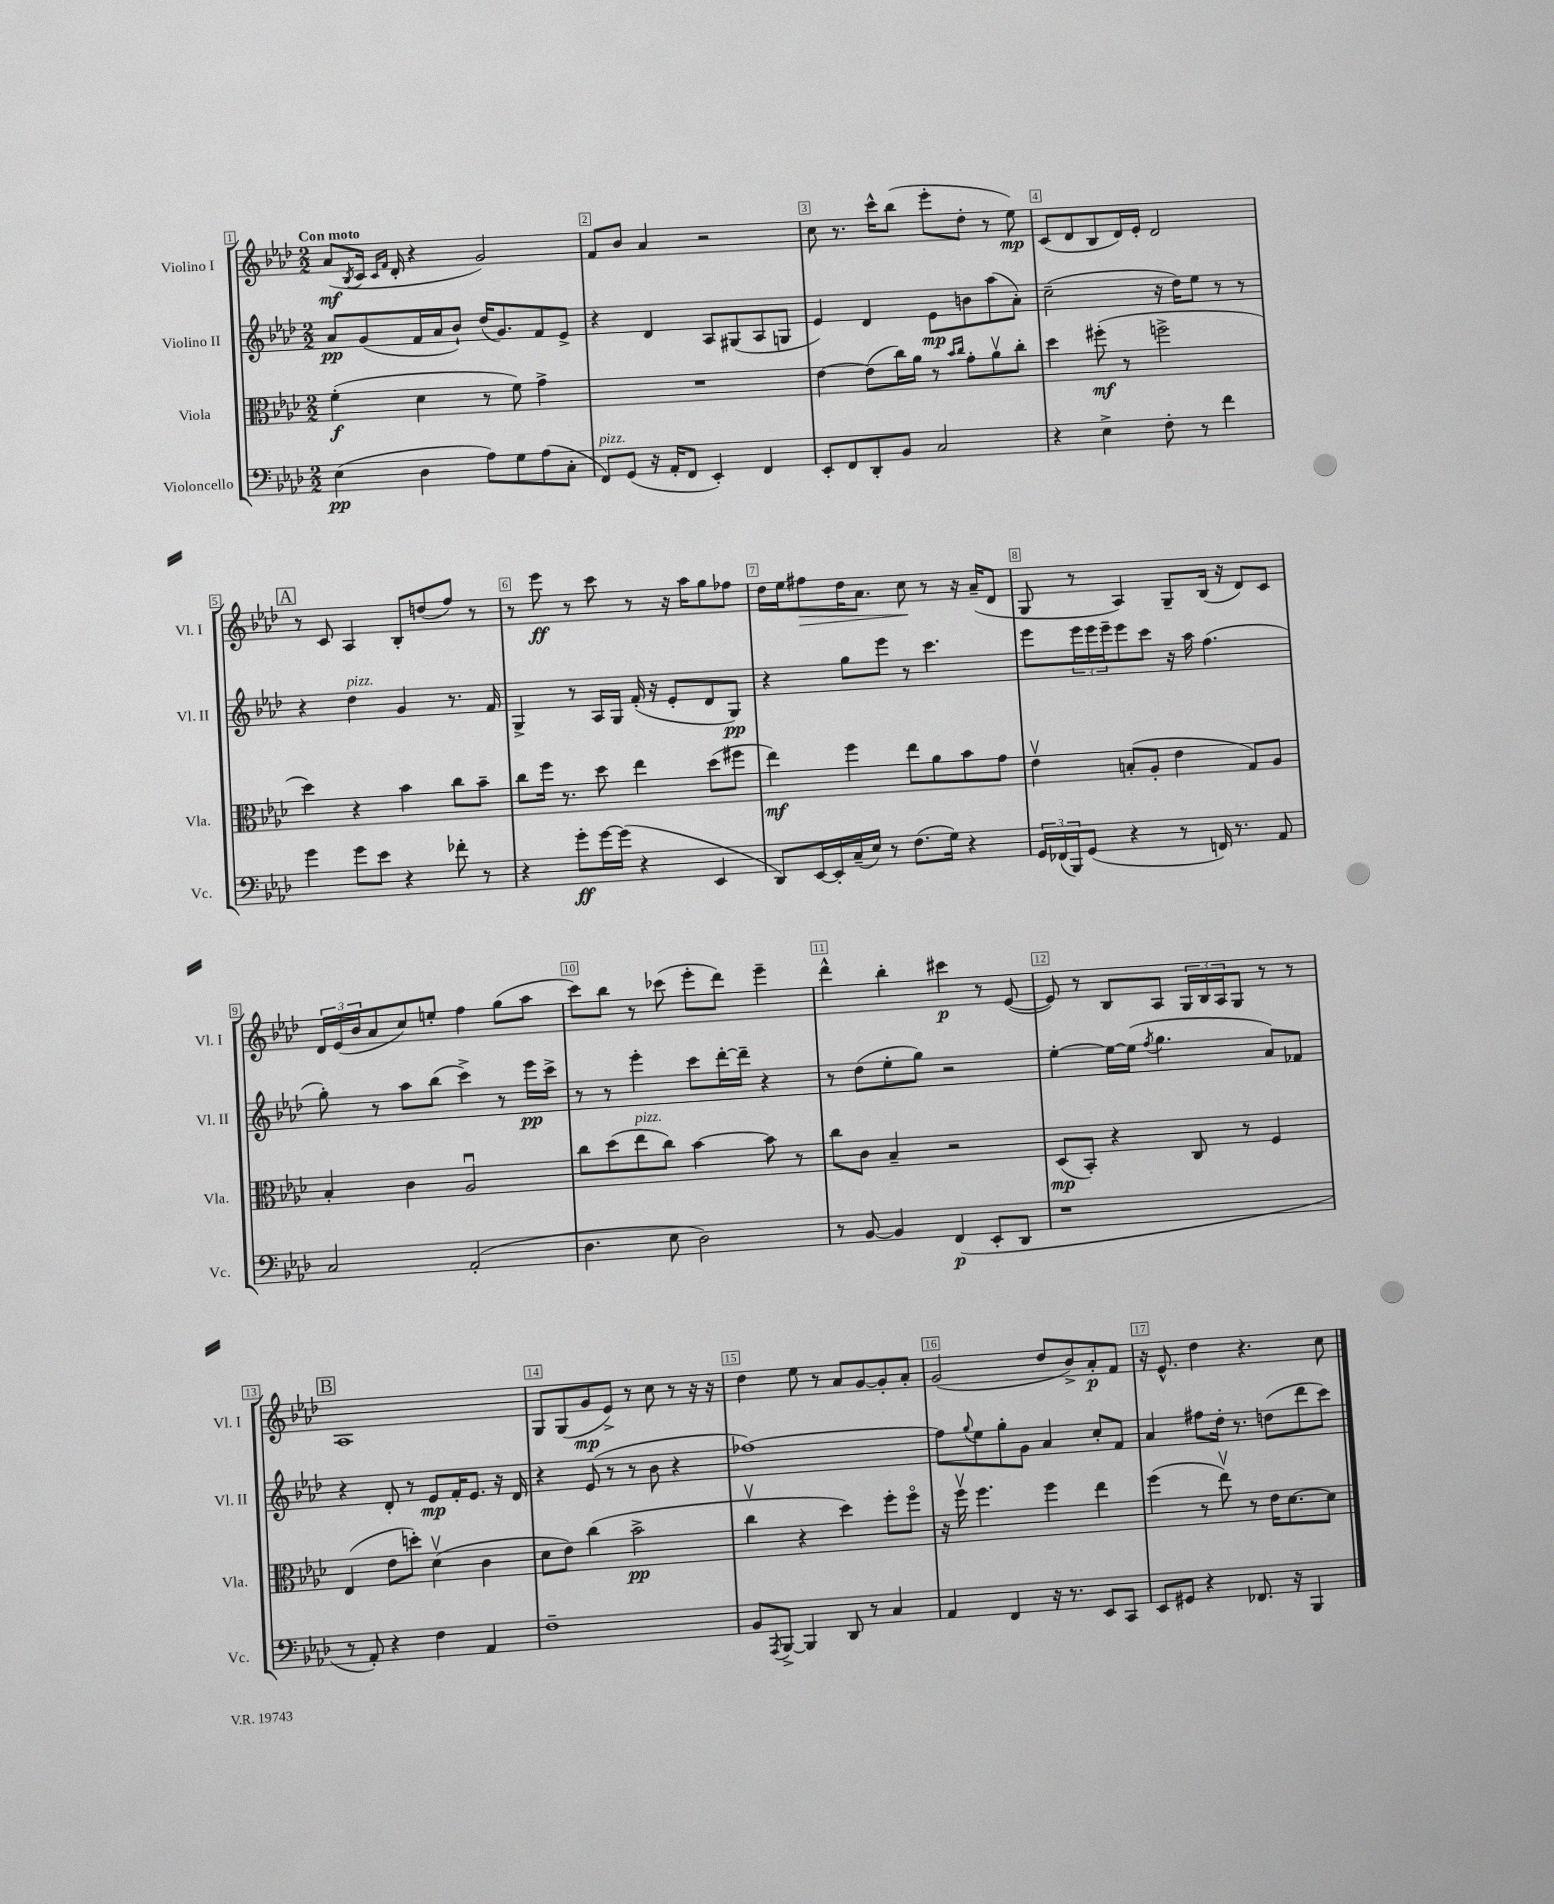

**kern	**dynam	**kern	**dynam	**kern	**dynam	**kern	**dynam
*part4	*part4	*part3	*part3	*part2	*part2	*part1	*part1
*staff4	*staff4	*staff3	*staff3	*staff2	*staff2	*staff1	*staff1
*I"Violoncello	*	*I"Viola	*	*I"Violino II	*	*I"Violino I	*
*I'Vc.	*	*I'Vla.	*	*I'Vl. II	*	*I'Vl. I	*
*clefF4	*	*clefC3	*	*clefG2	*	*clefG2	*
*k[b-e-a-d-]	*	*k[b-e-a-d-]	*	*k[b-e-a-d-]	*	*k[b-e-a-d-]	*
*M2/2	*	*M2/2	*	*M2/2	*	*M2/2	*
=1	=1	=1	=1	=1	=1	=1	=1
!	!	!	!	!	!	!LO:TX:a:B:t=Con moto	!
(4E-\	pp	(4f'\	f	8a-/L	pp	(8a-/L	mf
.	.	.	.	.	.	8qB-/	.
.	.	.	.	(8g/	.	16c/Jk	.
.	.	.	.	.	.	16qqc/LL	.
.	.	.	.	.	.	16qqf/JJ	.
.	.	.	.	.	.	16d-'/	.
4D-\	.	4d-\	.	16f/L	.	4r	.
.	.	.	.	16a-/J	.	.	.
.	.	.	.	8b-`/J)	.	.	.
8A-\L)	.	8r	.	(16dd-/KL	.	2g/)	.
.	.	.	.	8.g/)	.	.	.
8G\	.	8f\)	.	.	.	.	.
(8A-\	.	4g^\	.	8f/	.	.	.
8C'\J	.	.	.	8e-^/J	.	.	.
=2	=2	=2	=2	=2	=2	=2	=2
!LO:TX:a:i:t=pizz.	!	!	!	!	!	!	!
8FF/L)	.	1r	.	4r	.	8f/L	.
(8GG/J	.	.	.	.	.	8b-/J	.
16r	.	.	.	4d-/	.	4a-/	.
16AA-'/KL	.	.	.	.	.	.	.
8FF/J	.	.	.	.	.	.	.
4EE-'/)	.	.	.	8A-/L	.	2r	.
.	.	.	.	(8G#X/	.	.	.
4FF/	.	.	.	8A-/	.	.	.
.	.	.	.	8Gn/J	.	.	.
=3	=3	=3	=3	=3	=3	=3	=3
8EE-'/L	.	[4e-\	.	4e-/)	.	8cc\	.
8FF/	.	.	.	.	.	8.r	.
8DD-'/	.	(8e-\L]	.	4d-/	.	.	.
.	.	.	.	.	.	16ccc^^\KL	.
8BB-/J	.	16cc\L)	.	.	.	(8bb-\J	.
.	.	16a-\JJ	.	.	.	.	.
2C/	.	8r	.	8e-\L	mp	8eee-'\L	.
.	.	16qqb-/LL	.	.	.	.	.
.	.	16qqcc/JJ	.	.	.	.	.
.	.	8g'\L	.	8bn\	.	8dd-'\J	.
.	.	8a-v\	.	(8aa-\	.	8r	.
.	.	8cc'\J	.	8a-'\J)	.	8ee-\)	mp
=4	=4	=4	=4	=4	=4	=4	=4
4r	.	4dd-\	.	(2cc~\	.	(8c/L	.
.	.	.	.	.	.	8d-/	.
4E-^\	.	(8ff#X'\	mf	.	.	8B-/	.
.	.	8r	.	.	.	16d-/L)	.
.	.	.	.	.	.	16e-'/JJ	.
8F'\	.	2ffn^\	.	16r	.	2d-/	.
.	.	.	.	16dd-\KL)	.	.	.
8r	.	.	.	8ee-\J	.	.	.
4f\	.	.	.	8r	.	.	.
.	.	.	.	8r	.	.	.
!!LO:LB:g=z
!!LO:REH:place=s1:t=A
=5	=5	=5	=5	=5	=5	=5	=5
4g\	.	4dd-\)	.	4r	.	8r	.
.	.	.	.	.	.	8c/	.
!	!	!	!	!LO:TX:a:i:t=pizz.	!	!	!
8g\L	.	4r	.	4dd-\	.	4A-/	.
8e-\J	.	.	.	.	.	.	.
4r	.	4b-\	.	4g/	.	8B-'/L	.
.	.	.	.	.	.	(8ddn/	.
8f-X'\	.	8cc\L	.	8.r	.	8ff/J)	.
8r	.	8b-~\J	.	.	.	8r	.
.	.	.	.	16f/	.	.	.
=6	=6	=6	=6	=6	=6	=6	=6
4r	.	8cc\L	.	4G^/	.	8r	.
.	.	16ff\Jk	.	.	.	8eee-\	ff
.	.	8.r	.	.	.	.	.
8g'\L	ff	.	.	8r	.	8r	.
[16g\L	.	8dd-\	.	16A-/LL	.	8ccc\	.
(16g\JJ]	.	.	.	16G/JJ	.	.	.
4r	.	4ee-\	.	(16f'/	.	8r	.
.	.	.	.	16r	.	.	.
.	.	.	.	8e-'/L	.	16r	.
.	.	.	.	.	.	16aa-\KL	.
4EE-/	.	(8dd-\L	.	8d-/	.	8gg\	.
.	.	8ff#X\J	.	8G/J)	pp	8ff-X\J	.
=7	=7	=7	=7	=7	=7	=7	=7
8DD-/L)	.	4ee-\)	mf	4r	.	16dd-\LL	.
.	.	.	.	.	.	16ee-\J	.
!	!	!	!	!	!	!	!LO:HP:b
[16EE-/L	.	.	.	.	.	8ff#X\	>
16EE-'/]	.	.	.	.	.	.	.
(16C~/	.	4ff\	.	8gg\L	.	16dd-\K	.
16E-/JJ)	.	.	.	.	.	8.a-\J	.
8r	.	.	.	8eee-\J	.	.	.
(8.F\L	.	8ee-\L	.	8r	.	8cc\	.
.	.	8a-\	.	4.ccc\	.	8r	]
16G\Jk)	.	.	.	.	.	.	.
4r	.	8b-\	.	.	.	16r	.
.	.	.	.	.	.	(16a-~/KL	.
.	.	8g\J	.	.	.	8d-/J	.
=8	=8	=8	=8	=8	=8	=8	=8
24GG/LL	.	4e-v\	.	8eee-\L	.	8G/	.
(24FF-X/	.	.	.	.	.	.	.
24BBB-/J)	.	.	.	.	.	.	.
(8GG/J	.	.	.	24eee-\L	.	8r	.
.	.	.	.	24eee-\	.	.	.
.	.	.	.	24eee-~\J	.	.	.
4r	.	(8Bn'/L	.	8eee-\	.	4A-/)	.
.	.	8A-'/J	.	8ccc\J	.	.	.
8r	.	4e-\	.	16r	.	8G~/L	.
.	.	.	.	16aa-\	.	.	.
16FFn/)	.	.	.	(4.ff\	.	(16B-/Jk	.
8.r	.	.	.	.	.	16r	.
.	.	8G/L)	.	.	.	8d-/L)	.
8AA-/	.	8A-/J	.	.	.	8c/J	.
!!LO:LB:g=z
=9	=9	=9	=9	=9	=9	=9	=9
2C/	.	4B-'/	.	8gg'\)	.	24d-/LL	.
.	.	.	.	.	.	(24e-/	.
.	.	.	.	.	.	24b-/J	.
.	.	.	.	8r	.	8a-/	.
.	.	4c\	.	8aa-\L	.	8cc/)	.
.	.	.	.	(8bb-\J	.	8een'/J	.
(2AA-'/	.	2A-u/	.	4ccc^\)	.	4ff\	.
.	.	.	.	8r	.	(8gg\L	.
.	.	.	.	16eee-\LL	pp	8aa-\J	.
.	.	.	.	16ccc^\JJ	.	.	.
=10	=10	=10	=10	=10	=10	=10	=10
4.D-\	.	8cc\L	.	8r	.	8ccc\L)	.
.	.	(8dd-\	.	8r	.	8bb-\J	.
!	!	!LO:TX:a:i:t=pizz.	!	!	!	!	!
.	.	8ee-\	.	4eee-'\	.	8r	.
8E-\	.	8cc\J)	.	.	.	(8ccc-X\	.
2D-\)	.	[4b-\	.	8ccc\L	.	8eee-'\L	.
.	.	.	.	[16ddd-'\L	.	8ddd-\J)	.
.	.	.	.	16ddd-~\JJ]	.	.	.
.	.	8b-\]	.	4r	.	4eee-~\	.
.	.	8r	.	.	.	.	.
=11	=11	=11	=11	=11	=11	=11	=11
8r	.	8cc\L	.	8r	.	4ddd-^^\	.
[8BB-/	.	8c\J	.	(8dd-\L	.	.	.
4BB-/]	.	4B-~/	.	8ee-'\	.	4bb-'\	.
.	.	.	.	8gg\J)	.	.	.
(4FF/	p	2r	.	2r	.	4ccc#X\	p
8EE-'/L	.	.	.	.	.	8r	.
8DD-/J	.	.	.	.	.	([8e-/	.
=12	=12	=12	=12	=12	=12	=12	=12
1r	.	(8D-/L	mp	[4ee-'\	.	8e-/])	.
.	.	8BB-'/J)	.	.	.	8r	.
.	.	4r	.	16ee-\LL_	.	8B-/L	.
.	.	.	.	(16ee-\JJ]	.	.	.
.	.	.	.	8qff/	.	.	.
.	.	.	.	4.gg\	.	8A-/J	.
.	.	8C/	.	.	.	24G/LL	.
.	.	.	.	.	.	24B-/	.
.	.	.	.	.	.	24A-/J	.
.	.	8r	.	.	.	8G/J	.
.	.	4F/	.	8a-/L)	.	8r	.
.	.	.	.	8f-X/J	.	8r	.
!!LO:LB:g=z
!!LO:REH:place=s1:t=B
=13	=13	=13	=13	=13	=13	=13	=13
8r	.	(4E-/	.	4r	.	1A-	.
8AA-'/)	.	.	.	.	.	.	.
4r	.	8e-\L	.	8d-'/	.	.	.
.	.	8ddn'\J)	.	8r	.	.	.
4F\	.	(4d-v\	.	8e-/L	mp	.	.
.	.	.	.	16f'/K	.	.	.
.	.	.	.	8.e-/J	.	.	.
4AA-/	.	4c\	.	.	.	.	.
.	.	.	.	16r	.	.	.
.	.	.	.	16d-/	.	.	.
=14	=14	=14	=14	=14	=14	=14	=14
1F~	.	8d-\L	.	4r	.	8G/L	.
.	.	8e-\J)	.	.	.	(8G/	.
.	.	(4cc\	.	(8e-/	.	8g/	mp
.	.	.	.	8r	.	8e-^/J)	.
.	.	2b-^\	pp	8r	.	8r	.
.	.	.	.	8b-\	.	8cc\	.
.	.	.	.	4r	.	8r	.
.	.	.	.	.	.	16r	.
.	.	.	.	.	.	16r	.
=15	=15	=15	=15	=15	=15	=15	=15
8BB-/L	.	4ccv\	.	[1ff-X)	.	4dd-\	.
8qAAA-/	.	.	.	.	.	.	.
[8BBB-^/J	.	.	.	.	.	.	.
4BBB-/]	.	4r	.	.	.	8ee-\	.
.	.	.	.	.	.	8r	.
8DD-/	.	4dd-\)	.	.	.	8a-/L	.
8r	.	.	.	.	.	[8g/	.
4C/	.	8ff'\L	.	.	.	8g'/]	.
.	.	8ff\J	.	.	.	8a-'/J	.
=16	=16	=16	=16	=16	=16	=16	=16
4AA-/	.	16r	.	8ff-\L]	.	(2g/	.
.	.	16ffv\	.	.	.	.	.
.	.	.	.	8qqgg/	.	.	.
.	.	4.ff\	.	8ee-\	.	.	.
4FF/	.	.	.	8gg'\	.	.	.
.	.	.	.	8g\J	.	.	.
16r	.	4ff\	.	4a-/	.	8dd-/L	.
8.r	.	.	.	.	.	.	.
.	.	.	.	.	.	8b-^/)	.
8EE-/L	.	4ee-\	.	8cc'/L	.	8a-'/	p
8CC/J	.	.	.	8f/J	.	8f/J	.
=17	=17	=17	=17	=17	=17	=17	=17
8EE-/L	.	(4ff\	.	4a-/	.	16r	.
.	.	.	.	.	.	8.e-^^/	.
8GG#X/J	.	.	.	.	.	.	.
4r	.	8r	.	8ff#X\L	.	4dd-\	.
.	.	8ee-v\)	.	16dd-'\Jk	.	.	.
.	.	.	.	8.r	.	.	.
8.FF-X/	.	8r	.	.	.	4.r	.
.	.	16e-\KL	.	(8ddn\L	.	.	.
16r	.	[8.d-\	.	.	.	.	.
4BBB-/	.	.	.	8ddd-\	.	.	.
.	.	8d-\J]	.	8ccc\J)	.	8cc\	.
==	==	==	==	==	==	==	==
*-	*-	*-	*-	*-	*-	*-	*-
